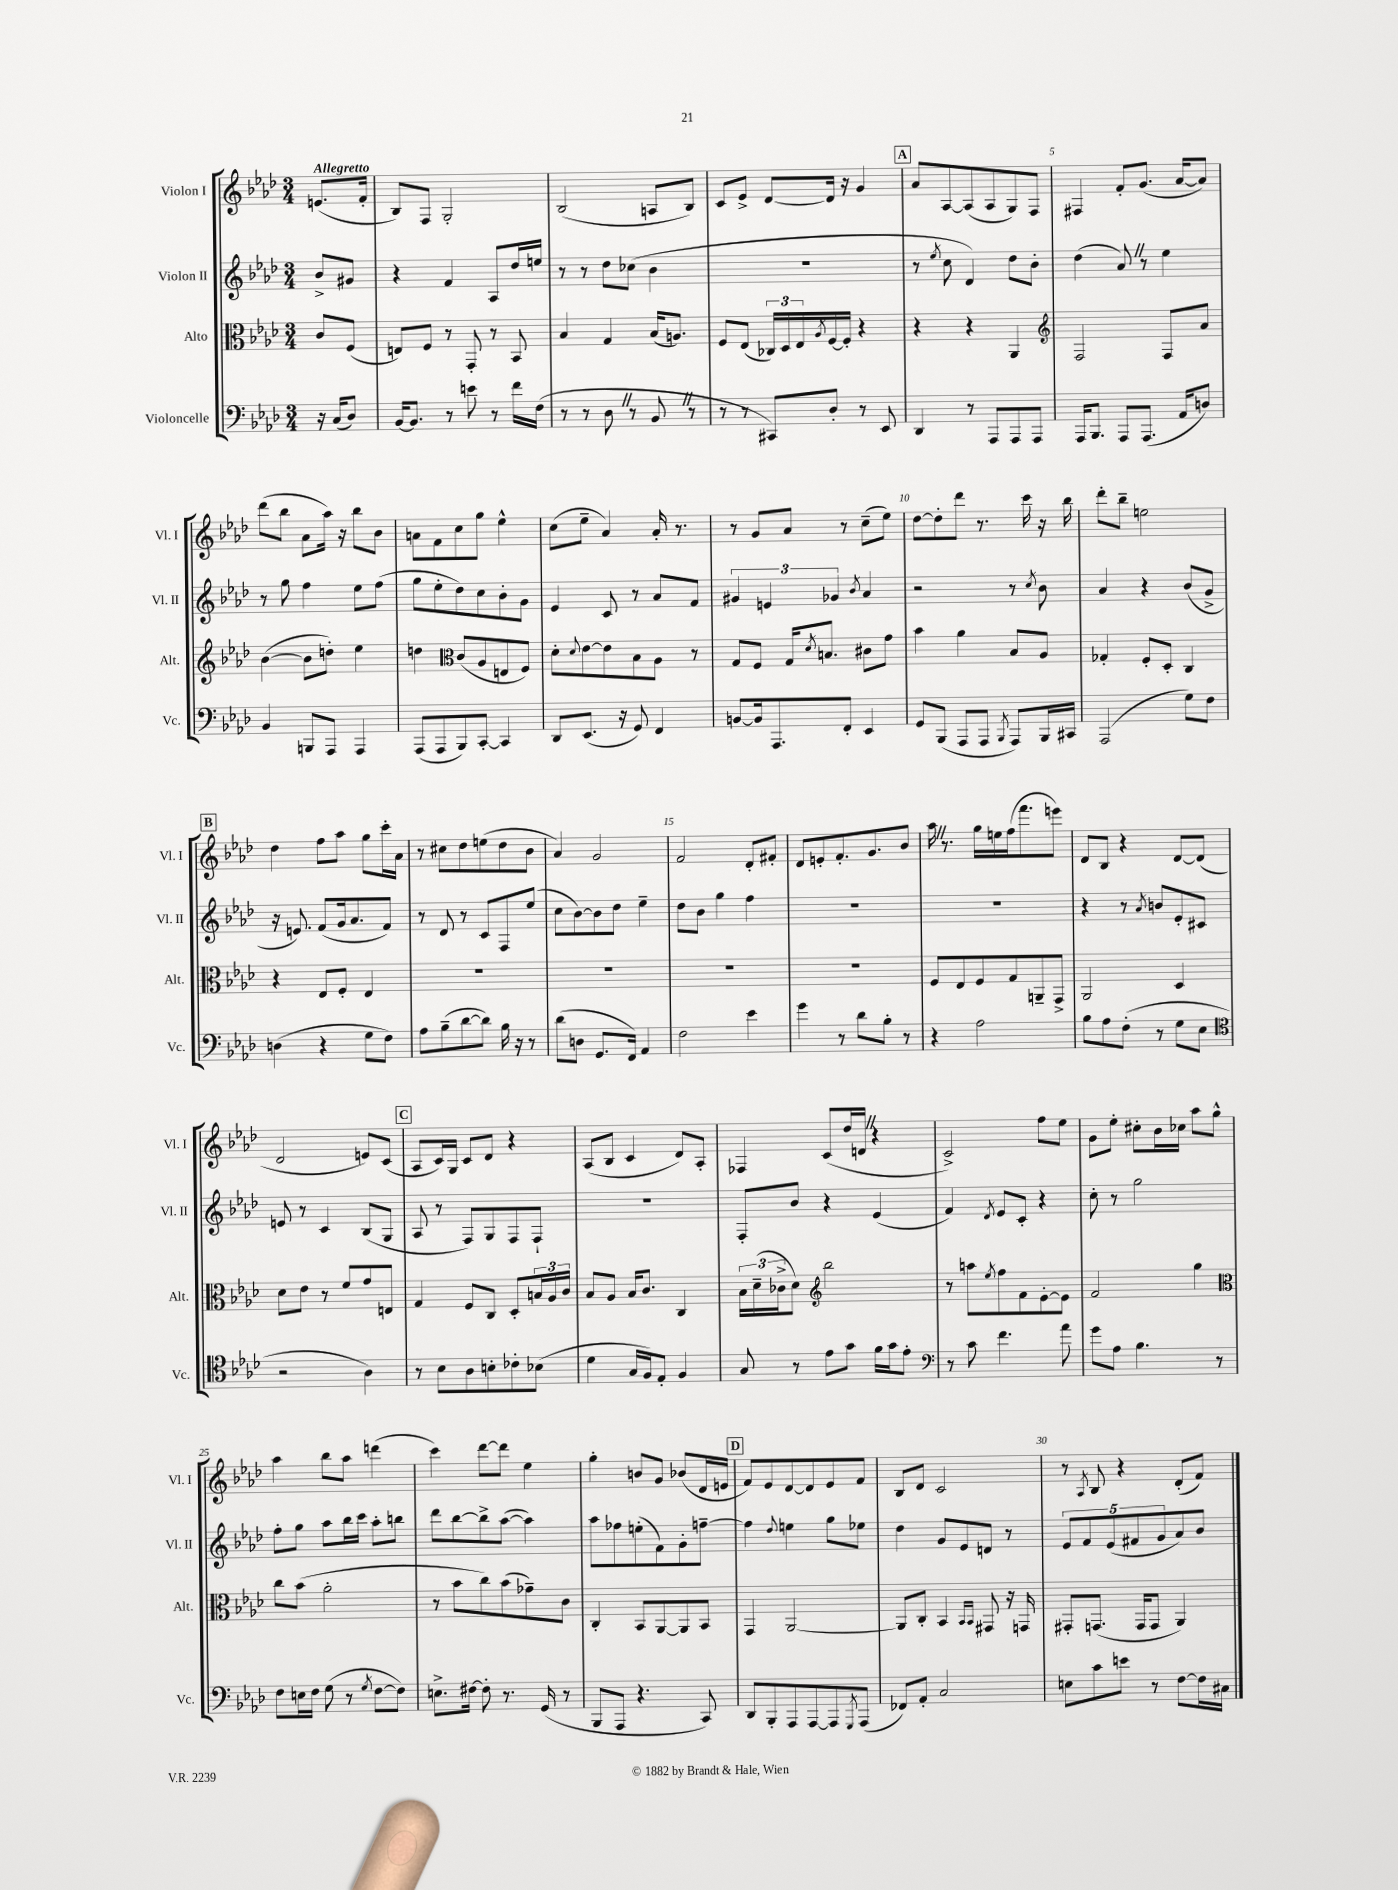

**kern	**kern	**kern	**kern
*staff4	*staff3	*staff2	*staff1
*clefF4	*clefC3	*clefG2	*clefG2
*k[b-e-a-d-]	*k[b-e-a-d-]	*k[b-e-a-d-]	*k[b-e-a-d-]
*M3/4	*M3/4	*M3/4	*M3/4
16r	8c	8b-^	(8.e
(16C	.	.	.
8D-)	(8F	8g#	.
.	.	.	16f'
=	=	=	=
[16BB-	8E)	4r	8B-)
8.BB-]	.	.	.
.	8F	.	8F
8r	8r	4f	2G'
8e	8GG'	.	.
8r	8r	8A-	.
16f	8BB-	16dd-	.
(16F	.	16ee	.
=	=	=	=
8r	4B-	8r	(2B-
8r	.	8r	.
8D-	4G	8dd-	.
8r	.	(8cc-	.
8BB-	(16B-	4b-	8A
.	8.A)	.	.
8r	.	.	8B-)
=	=	=	=
8r	8F	2.r	8c
8r	(8E-	.	8e-^
8CC#)	24C-)	.	[8d-
.	24D-	.	.
.	24E-	.	.
.	8qA-	.	.
8D-'	[16F	.	16d-]
.	16F']	.	16r
8r	4r	.	4g
8EE-	.	.	.
=	=	=	=
4DD-	4r	8r	8a-
.	.	8qee-	.
.	.	8cc	[8A-
8r	4r	4d-)	(8A-]
8AAA-	.	.	8A-
8AAA-	4AA-	8dd-	8G)
8AAA-	.	8b-'	8F
=	=	=	=
*	*clefG2	*	*
16AAA-	2F	(4dd-	4F#
8.BBB-	.	.	.
8AAA-	.	8a-)	8f'
(8.AAA-	.	8r	(8.g
.	8F	4ee-	.
16AA-	.	.	[16a-
8D)	8a-	.	8a-])
=	=	=	=
4BB-	([4b-	8r	(8ddd-
.	.	8gg	8bb-
8BBB	8b-]	4ff	8a-
8AAA-	8dd')	.	16aa-)
.	.	.	16r
4AAA-	4ee-	8ee-	8bb-
.	.	(8ff	8b-
=	=	=	=
(8AAA-	4dd	8gg	8a
8AAA-	.	8ee-'	8f
*	*clefC3	*	*
8BBB-)	(8c	8dd-)	8cc
[8CC'	8A-	8cc	8gg
4CC]	8E	8b-'	4ee-^^
.	8F)	8g	.
=	=	=	=
8DD-	8d-'	4e-	(8cc
.	8qqd-	.	.
(8.EE-	[8e-	.	8ee-~
.	8e-]	8c	4a-)
16r	.	.	.
8GG)	8B-	8r	.
4FF	8A-	8a-	16a-'
.	.	.	8.r
.	8r	8f	.
=	=	=	=
[8BB	8G	6g#	8r
16BB]	8F	.	8g
.	.	6e	.
8.AAA-	.	.	.
.	16G	.	8a-
.	8qd-	.	.
.	8.B	.	.
.	.	6g-	.
8FF'	.	.	8r
.	.	8qb-	.
4EE-	8c#	4a-	(8cc~
.	8g	.	8ee-)
=	=	=	=
8GG	4b-	2r	[8dd-
(8BBB-	.	.	8dd-']
8AAA-	4a-	.	8ddd-
8AAA-	.	.	8.r
8qBBB-	.	.	.
8AAA-)	8B-	8r	.
.	.	.	16ccc
.	.	8qcc	.
16BBB-	8A-	8b-	16r
16CC#	.	.	16bb-
=	=	=	=
(2AAA-	4G-'	4a-	8ddd-'
.	.	.	8bb-~
.	8F'	4r	2ee
.	8D-'	.	.
8G)	4C	(8b-	.
8F	.	8g^	.
=	=	=	=
(4D	4r	16r	4dd-
.	.	8.e)	.
4r	8E-	(8f	8ff
.	8F'	16g	8aa-
.	.	8.a-	.
8G	4E-	.	8gg
8F)	.	8f)	16ccc'
.	.	.	16a-
=	=	=	=
8A-	2.r	8r	8r
(8B-~	.	8d-	8cc#
[8d-	.	8r	8dd-
8d-])	.	8c	(8ee
16B-	.	8F	8dd-
16r	.	.	.
8r	.	(8ee-	8b-
=	=	=	=
(8d-	2.r	8cc	4a-)
8D	.	[8b-)	.
8.GG	.	8b-]	2g
.	.	8dd-	.
16FF)	.	.	.
4AA-	.	4ee-~	.
=	=	=	=
2F	2.r	8dd-	2f
.	.	8b-	.
.	.	4gg	.
4e-	.	4ff	8d-'
.	.	.	8f#'
=	=	=	=
4g	2.r	2.r	8d-
.	.	.	8e'
8r	.	.	8.f'
8d-	.	.	.
.	.	.	8.g
8B-'	.	.	.
8r	.	.	8b-
=	=	=	=
4r	8F	2.r	16aa-
.	.	.	8.r
.	8E-	.	.
2A-	8F	.	16gg
.	.	.	16ee
.	8G	.	(16ff
.	.	.	8.fff
.	8AA~	.	.
.	8GG^	.	8eee)
=	=	=	=
8B-	2AA-	4r	8d-
8A-	.	.	8B-
(8F'	.	8r	4r
.	.	8qa-	.
8r	.	8b	.
8G	4D-	8e-'	[8d-
8E-	.	8c#	(8d-]
=	=	=	=
*clefC4	*	*	*
2r	8d-	8e	2d-
.	8e-	8r	.
.	8r	4c	.
.	8f	.	.
4A-)	8g	(8B-	8e)
.	8E	8G	(8c
=	=	=	=
8r	4G	8A-	8A-
8B-	.	8r	16c)
.	.	.	16G
8A-	8F	8F)	8c
8B'	8C	8G	8d-
8c-'	8D-'	8F	4r
(8B-	24B	8F`	.
.	24A-	.	.
.	24c	.	.
=	=	=	=
4d-	8B-	2.r	(8A-
.	8A-	.	8B-
16G	16B-	.	4c
16F)	8.c	.	.
8E-'	.	.	.
4F	4C	.	8d-)
.	.	.	8A-'
=	=	=	=
8G	24B-	8F'	4F-
.	(24d-~	.	.
.	24c-^	.	.
8r	8d-)	8b-	.
*	*clefG2	*	*
8e-	2bb-	4r	(8c
8g	.	.	16dd-
.	.	.	16d
16f	.	(4e-	4r
16g	.	.	.
8e-'	.	.	.
=	=	=	=
*clefF4	*	*	*
8r	8r	4f)	2c^)
8c	8aa	.	.
.	8qee-	8qd-	.
4.f	8ff	8e-	.
.	8f	8c'	.
.	[8e-'	4r	8ff
8a-	8e-]	.	8ee-
=	=	=	=
8g	2f	8cc'	8g
8A-	.	8r	8ee-'
4.B-	.	2gg	8cc#'
.	.	.	16b-
.	.	.	16cc-
.	4gg	.	8aa-
8r	.	.	8gg^^
=	=	=	=
*	*clefC3	*	*
8F	8cc	8ff'	4aa-
16E	(8b-	8gg	.
16F	.	.	.
(8G	2a-'	8aa-	8bb-
8r	.	16bb-	8aa-
.	.	16ccc	.
8qG	.	.	.
[8F	.	8aa-'	(4ddd
8F])	.	8bb	.
=	=	=	=
8.E^	8r	8ddd-	4ccc)
.	8b-	[8bb-	.
[16F#	.	.	.
8F#']	8cc)	8bb-^]	[8ddd-
8.r	(8b-	([8aa-	8ddd-]
.	8g-~)	4aa-])	4ee-
(16GG	.	.	.
8r	8c	.	.
=	=	=	=
8BBB-	4C'	8aa-	4gg'
8AAA-	.	8ff-	.
4.r	8BB-	(8ee'	8b
.	[8AA-	8f)	8g
.	8AA-]	8g'	(8b-
8CC)	8BB-	[8ff~	16d-
.	.	.	16e
=	=	=	=
8DD-	4GG	4ff]	8f)
8BBB-'	.	.	8e-
.	.	8qqdd-	.
8AAA-	[2AA-	4ee	[8d-
[8AAA-	.	.	8d-]
8AAA-]	.	8gg	8e-
8qGGG	.	.	.
(8AAA-	.	8ee-	8f
=	=	=	=
8FF-)	8AA-]	4dd-	8B-
8AA-'	8C'	.	8d-
2C	4BB-	8g	2c
.	.	8e-	.
.	16qqBB-	.	.
.	16qqBB-	.	.
.	8GG#	8d	.
.	16r	8r	.
.	16GG	.	.
=	=	=	=
8E	8GG#'	10e-	8r
.	.	10f	.
.	.	.	8qA-
8c	(8.GG	.	8B-
.	.	(10e-	.
8e	.	.	4r
.	.	10f#	.
.	16GG	.	.
8r	8GG	.	.
.	.	10g	.
[8F	4AA-)	8a-)	(8d-'
16F]	.	8b-	8f)
16C#	.	.	.
==	==	==	==
*-	*-	*-	*-
